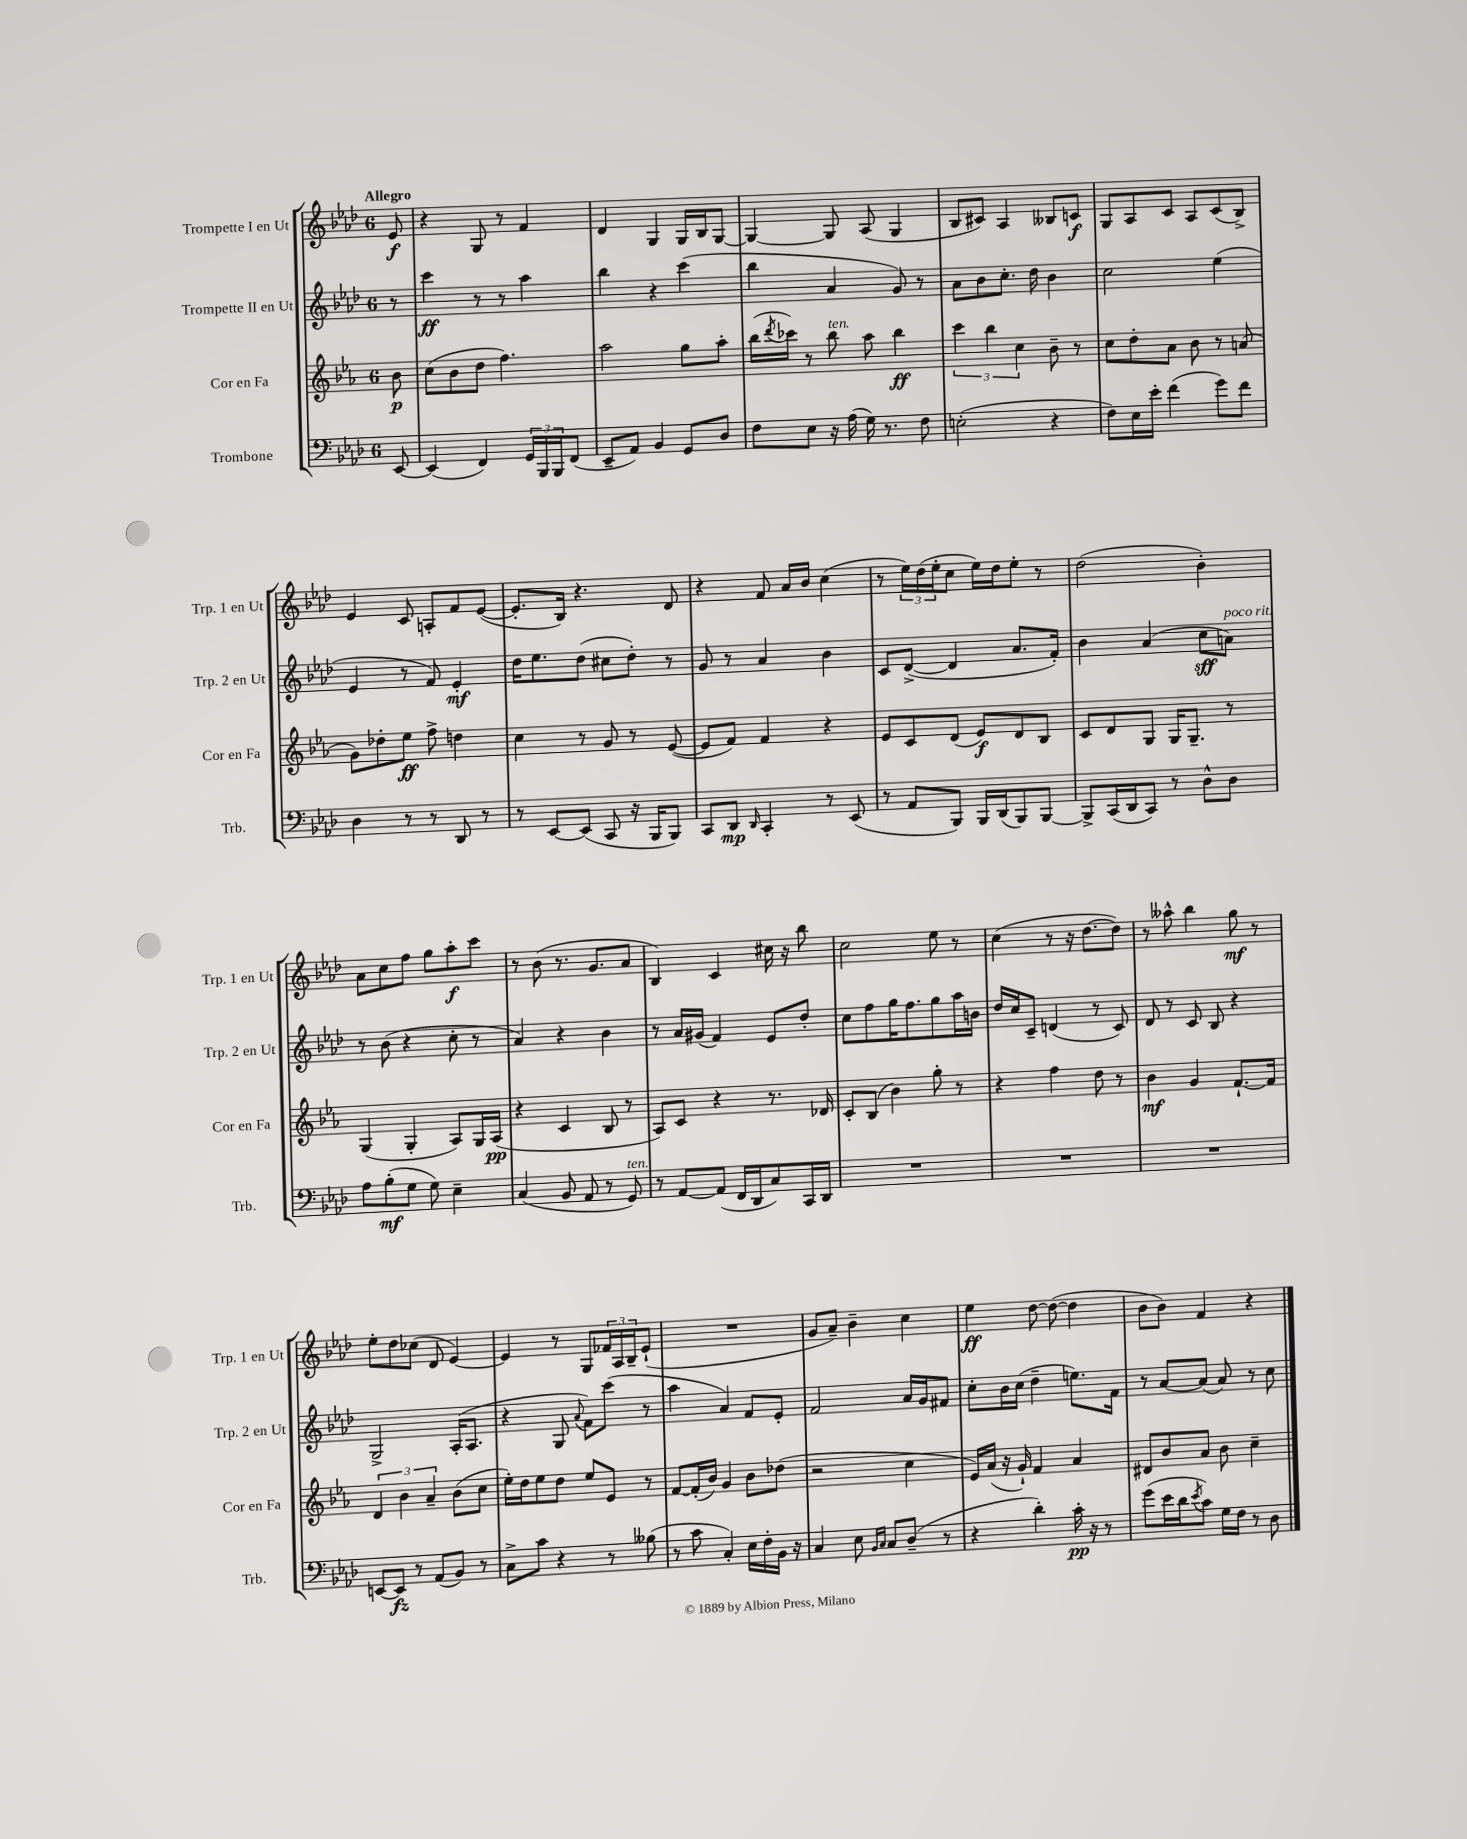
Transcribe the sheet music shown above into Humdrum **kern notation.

**kern	**kern	**kern	**kern
*staff4	*staff3	*staff2	*staff1
*clefF4	*clefG2	*clefG2	*clefG2
*k[b-e-a-d-]	*k[b-e-a-]	*k[b-e-a-d-]	*k[b-e-a-d-]
*M6/8	*M6/8	*M6/8	*M6/8
[8EE-	8b-	8r	8e-
=	=	=	=
(4EE-]	(8cc	4ccc	4r
.	8b-	.	.
4FF)	8dd	8r	8G
.	4.ff)	8r	8r
24GG	.	4aa-	4f
24BBB-	.	.	.
24BBB-	.	.	.
(8FF	.	.	.
=	=	=	=
8EE-~	2aa-	4bb-	4d-
8AA-)	.	.	.
4BB-	.	4r	4G
8GG	8gg	(4ccc	16G
.	.	.	16B-
8D-	8aa-'	.	[8G
=	=	=	=
8F	(16bb-	4bb-	4G_
.	8qddd	.	.
.	16ccc-)	.	.
8E-	8r	.	.
16r	8bb-	4a-	8G]
(16A-	.	.	.
16G)	8aa-	.	(8A-
8.r	.	.	.
.	4bb-	8g)	4G
8F	.	8r	.
=	=	=	=
(2E'	6ccc	8a-	8B-
.	.	8b-	8c#)
.	6bb-	.	.
.	.	8.cc'	4A-
.	6cc	.	.
.	.	16dd-	.
4r	8b-~	4b-	8B--
.	8r	.	8c
=	=	=	=
8F)	8cc	2cc	8G
16E-	8dd'	.	8A-
16e-'	.	.	.
(4f	8a-	.	8c
.	8b-	.	8A-
8g)	8r	(4ee-	(8c
8f	(8a	.	8B-^)
=	=	=	=
4D-	8g)	4e-	4e-
.	8dd-'	.	.
8r	8ee-	8r	8c
8r	8ff^	8f)	8A'
8DD-	4dd	4e-'	8f
8r	.	.	([8e-
=	=	=	=
8r	4cc	16dd-	8.e-']
.	.	8.ee-	.
[8EE-	.	.	.
.	.	.	16B-)
(8EE-]	8r	(8dd-	4.r
8CC	8g	8cc#	.
16r	8r	8dd-')	.
16BBB-	.	.	.
8BBB-)	([8e-	8r	8d-
=	=	=	=
8CC	8e-]	8g	4r
8DD-	8f)	8r	.
16qqDD-	.	.	.
4CC'	4f	4a-	8f
.	.	.	16a-
.	.	.	16b-
8r	4r	4b-	(4cc
(8EE-	.	.	.
=	=	=	=
8r	8e-	8c	8r
8AA-	8c	([8d-^	24ee-)
.	.	.	(24dd-
.	.	.	24ee-'
8BBB-)	(8d	4d-]	8cc
16BBB-	8e-)	.	16ee-)
(16DD-	.	.	16dd-
8BBB-)	8d	8.a-	8ee-'
[8BBB-	8B-	.	8r
.	.	16f')	.
=	=	=	=
8BBB-^]	8c	4b-	(2dd-
(16CC	8d	.	.
16DD-	.	.	.
8CC)	8G	(4a-	.
8r	16G	.	.
.	8.G~	.	.
8D-^^	.	8cc	4b-')
8D-	8r	8a)	.
=	=	=	=
8A-	(4G	8r	8a-
(8B-'	.	(8b-	8cc
8G	4G'	4r	8ff
8G)	.	.	8gg
4E-~	8A-)	8cc'	8aa-'
.	16G	8r	8ccc
.	(16A-	.	.
=	=	=	=
(4C	4r	4a-)	8r
.	.	.	(8b-
8BB-	4c	4r	8.r
8AA-	.	.	.
.	.	.	8.g
8r	8B-	4b-	.
8GG)	8r	.	8a-
=	=	=	=
8r	8A-)	8r	4B-)
[8AA-	8c	16a-	.
.	.	(16g#	.
(8AA-]	4r	4f)	4c
16FF	.	.	.
16DD-	.	.	.
8C)	8.r	8e-	16cc#
.	.	.	16r
16CC	.	8dd-'	8bb-
16DD-	16d-	.	.
=	=	=	=
2.r	8c'	8cc	2cc
.	(8B-	8ff	.
.	4b-)	16gg	.
.	.	8.ff	.
.	8gg'	8gg	8ee-
.	8r	16aa-	8r
.	.	16b	.
=	=	=	=
2.r	4r	16dd-	(4cc
.	.	16cc	.
.	.	8c~	.
.	4ff	(4d	8r
.	.	.	16r
.	.	.	[8.dd-
.	8dd	8r	.
.	8r	8c)	8dd-])
=	=	=	=
2.r	4b-	8d-	8r
.	.	8r	8aa--^^
.	4g	8c	4bb-
.	.	8B-	.
.	[8.f`	4r	8gg
.	.	.	8r
.	16f]	.	.
=	=	=	=
[8EE	6d	2G^	8ee-'
8EE]	.	.	8dd-
.	6b-	.	.
8r	.	.	(8cc-
.	6a-~	.	.
(8AA-	.	.	8d-
8BB-)	(8b-	(16A-'	[4e-)
.	.	8.A-	.
8r	8cc	.	.
=	=	=	=
8C^	16ee-')	4r	4e-]
.	16dd	.	.
8c	8ee-	.	.
4r	8dd	8G	8r
.	.	8qqa-	.
.	8ee-	8f)	8G
8r	8e-	(8ccc	24f-
.	.	.	24A-
.	.	.	24B-~
(8B--	8r	8r	(8e-`
=	=	=	=
8r	[8f	4aa-	2.r
8c	(16f']	.	.
.	16b-)	.	.
4C')	4g	4a-)	.
16E-	8b-	8f	.
16F'	.	.	.
16BB-	(8dd-	8e-'	.
16r	.	.	.
=	=	=	=
4C	2r	2f	8g
.	.	.	8a-~)
8E-	.	.	4b-~
16qqBB-	.	.	.
16qqC	.	.	.
8C	.	.	.
(8D-~	4cc	16a-	4cc
.	.	16g	.
8r	.	8f#	.
=	=	=	=
4r	16e-)	8cc'	4ee-
.	(16a-	.	.
.	16r	16b-	.
.	16g`)	(16cc	.
4d-')	4f	4dd-~	[8dd-
.	.	.	(8dd-_
16c'	4a-	8.ee)	4dd-]
16r	.	.	.
8r	.	.	.
.	.	16f	.
=	=	=	=
(8g	8d#	8r	8b-
16e-	8b-	[8a-	8b-)
16d-	.	.	.
8qe-	.	.	.
8c)	8a-	(8a-]	4f
16G	8b-	8a-)	.
16F	.	.	.
8r	4cc~	8r	4r
8D-	.	8cc	.
==	==	==	==
*-	*-	*-	*-
